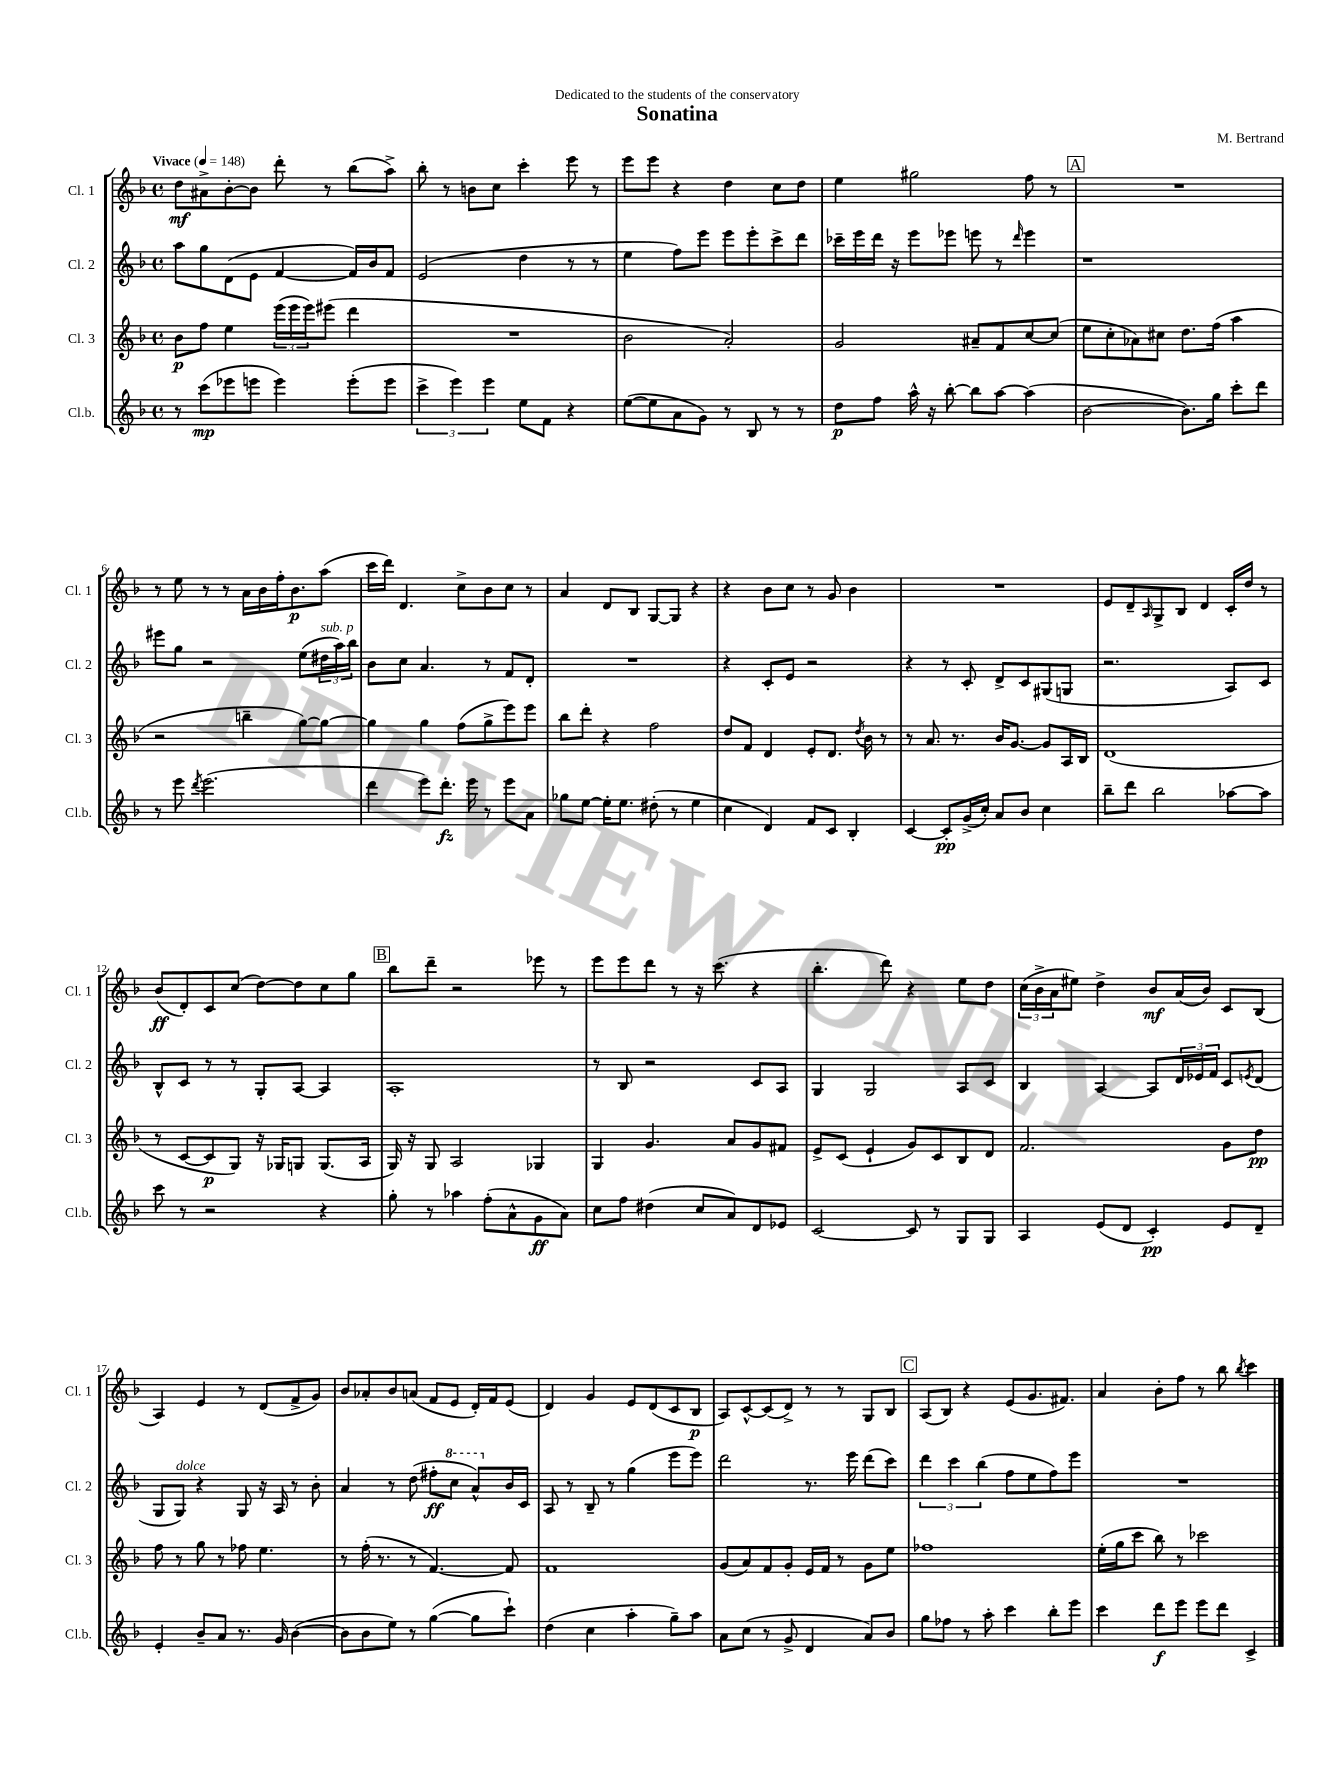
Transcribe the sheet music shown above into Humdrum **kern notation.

**kern	**dynam	**kern	**dynam	**kern	**dynam	**kern	**dynam
*part4	*part4	*part3	*part3	*part2	*part2	*part1	*part1
*staff4	*staff4	*staff3	*staff3	*staff2	*staff2	*staff1	*staff1
*I"Cl.b.	*	*I"Cl. 3	*	*I"Cl. 2	*	*I"Cl. 1	*
*I'Cl.b.	*	*I'Cl. 3	*	*I'Cl. 2	*	*I'Cl. 1	*
*clefG2	*	*clefG2	*	*clefG2	*	*clefG2	*
*k[b-]	*	*k[b-]	*	*k[b-]	*	*k[b-]	*
*M4/4	*	*M4/4	*	*M4/4	*	*M4/4	*
*met(c)	*	*met(c)	*	*met(c)	*	*met(c)	*
*MM148	*	*MM148	*	*MM148	*	*MM148	*
=1	=1	=1	=1	=1	=1	=1	=1
!	!	!	!	!	!	!LO:TX:a:B:t=Vivace	!
8r	.	8b-\L	p	8aa\L	.	8dd\L	mf
(8ccc\L	mp	8ff\J	.	8gg\	.	8a#X^\	.
8eee-X\	.	4ee\	.	(8d\	.	[8b-'\	.
8eeen\J	.	.	.	8e\J	.	8b-\J]	.
4eee\)	.	(24eee\LL	.	[4f/	.	8ddd'\	.
.	.	24eee\	.	.	.	.	.
.	.	24eee\J)	.	.	.	.	.
.	.	(8eee#X\J	.	.	.	8r	.
(8eee'\L	.	4ddd\	.	16f/LL])	.	(8bb-\L	.
.	.	.	.	16b-/J	.	.	.
8eee\J	.	.	.	8f/J	.	8aa^\J)	.
=2	=2	=2	=2	=2	=2	=2	=2
6ccc^\	.	1r	.	(2e/	.	8bb-'\	.
.	.	.	.	.	.	8r	.
6eee\)	.	.	.	.	.	.	.
.	.	.	.	.	.	8bn\L	.
6eee\	.	.	.	.	.	.	.
.	.	.	.	.	.	8cc\J	.
8ee\L	.	.	.	4dd\	.	4ccc'\	.
8f\J	.	.	.	.	.	.	.
4r	.	.	.	8r	.	8eee\	.
.	.	.	.	8r	.	8r	.
=3	=3	=3	=3	=3	=3	=3	=3
([8ee\L	.	2b-\	.	4ee\	.	8eee\L	.
8ee\]	.	.	.	.	.	8eee\J	.
8a\	.	.	.	8ff\L)	.	4r	.
8g\J)	.	.	.	8eee\J	.	.	.
8r	.	2a'/)	.	8eee\L	.	4dd\	.
8B-/	.	.	.	8eee'\	.	.	.
8r	.	.	.	8ccc^\	.	8cc\L	.
8r	.	.	.	8ddd\J	.	8dd\J	.
=4	=4	=4	=4	=4	=4	=4	=4
8dd\L	p	2g/	.	16ccc-X~\LL	.	4ee\	.
.	.	.	.	16eee\	.	.	.
8ff\J	.	.	.	16ddd\JJ	.	.	.
.	.	.	.	16r	.	.	.
16aa^^\	.	.	.	8eee\L	.	2gg#X\	.
16r	.	.	.	.	.	.	.
[8bb-'\	.	.	.	8eee-X\J	.	.	.
8bb-\L]	.	8a#X~/L	.	8eeen\	.	.	.
[8aa\J	.	8f/	.	8r	.	.	.
.	.	.	.	16qqddd/	.	.	.
(4aa\]	.	[8cc/	.	4eee\	.	8ff\	.
.	.	(8cc/J]	.	.	.	8r	.
!!LO:REH:place=s1:t=A
=5	=5	=5	=5	=5	=5	=5	=5
[2b-\	.	8ee\L	.	1r	.	1r	.
.	.	8cc'\	.	.	.	.	.
.	.	8a-X\)	.	.	.	.	.
.	.	8cc#X\J	.	.	.	.	.
8.b-\L])	.	8.dd\L	.	.	.	.	.
16gg\Jk	.	(16ff\Jk	.	.	.	.	.
8ccc'\L	.	4aa\	.	.	.	.	.
8ddd\J	.	.	.	.	.	.	.
!!LO:LB:g=z
=6	=6	=6	=6	=6	=6	=6	=6
8r	.	2r	.	8eee#X\L	.	8r	.
8eee\	.	.	.	8gg\J	.	8ee\	.
8qddd/	.	.	.	.	.	.	.
(2.eee\	.	.	.	2r	.	8r	.
.	.	.	.	.	.	8r	.
.	.	4bbn~\	.	.	.	16a\LL	.
.	.	.	.	.	.	16b-\	.
.	.	.	.	.	.	16ff'\J	.
.	.	.	.	.	.	8.b-\	p
.	.	[8gg\L)	.	(8ee\L	.	.	.
!	!	!	!	!LO:TX:a:i:t=sub. p	!	!	!
.	.	8gg\J_	.	24dd#X\L	.	(8aa\J	.
.	.	.	.	24aa\)	.	.	.
.	.	.	.	24bb-\JJ	.	.	.
=7	=7	=7	=7	=7	=7	=7	=7
4ddd\	.	4gg\]	.	8b-\L	.	16ccc\LL	.
.	.	.	.	.	.	16ddd\JJ)	.
.	.	.	.	8cc\J	.	4.d/	.
8eee\L)	.	4gg\	.	4.a/	.	.	.
8.ddd'\J	fz	.	.	.	.	.	.
.	.	(8ff\L	.	.	.	8cc^\L	.
16eee\	.	.	.	.	.	.	.
8r	.	8gg^\	.	8r	.	8b-\	.
8eee\L	.	8eee\)	.	8f/L	.	8cc\J	.
8a\J	.	8eee\J	.	8d'/J	.	8r	.
=8	=8	=8	=8	=8	=8	=8	=8
8gg-X\L	.	8bb-\L	.	1r	.	4a/	.
[8ee\J	.	8ddd'\J	.	.	.	.	.
16ee'\KL]	.	4r	.	.	.	8d/L	.
8.ee\J	.	.	.	.	.	.	.
.	.	.	.	.	.	8B-/J	.
(8dd#X'\	.	2ff\	.	.	.	[8G/L	.
8r	.	.	.	.	.	8G/J]	.
4ee\	.	.	.	.	.	4r	.
=9	=9	=9	=9	=9	=9	=9	=9
4cc\	.	8dd/L	.	4r	.	4r	.
.	.	8f/J	.	.	.	.	.
4d/)	.	4d/	.	8c'/L	.	8b-\L	.
.	.	.	.	8e/J	.	8cc\J	.
8f/L	.	8e'/L	.	2r	.	8r	.
8c/J	.	8.d/J	.	.	.	8g/	.
4B-'/	.	.	.	.	.	4b-\	.
.	.	8qdd/	.	.	.	.	.
.	.	16b-\	.	.	.	.	.
.	.	8r	.	.	.	.	.
=10	=10	=10	=10	=10	=10	=10	=10
[4c/	.	8r	.	4r	.	1r	.
.	.	8.a/	.	.	.	.	.
8c'/L]	pp	.	.	8r	.	.	.
.	.	8.r	.	.	.	.	.
(16g^/L	.	.	.	8c'/	.	.	.
16cc'/JJ)	.	.	.	.	.	.	.
8a/L	.	16b-/KL	.	8d^/L	.	.	.
.	.	[8.g/J	.	.	.	.	.
8b-/J	.	.	.	8c/	.	.	.
4cc\	.	8g/L]	.	(8G#X/	.	.	.
.	.	16A/L	.	8Gn/J	.	.	.
.	.	16B-/JJ	.	.	.	.	.
=11	=11	=11	=11	=11	=11	=11	=11
8bb-~\L	.	(1d	.	2.r	.	8e/L	.
8ddd\J	.	.	.	.	.	8d~/	.
.	.	.	.	.	.	16qqA/	.
2bb-\	.	.	.	.	.	8G^/	.
.	.	.	.	.	.	8B-/J	.
.	.	.	.	.	.	4d/	.
[8aa-X\L	.	.	.	8A/L)	.	16c'/LL	.
.	.	.	.	.	.	16dd/JJ	.
8aa-\J]	.	.	.	8c/J	.	8r	.
!!LO:LB:g=z
=12	=12	=12	=12	=12	=12	=12	=12
8ccc\	.	8r	.	8B-^^/L	.	(8b-/L	ff
8r	.	[8c/L	.	8c/J	.	8d'/)	.
2r	.	8c/]	p	8r	.	8c/	.
.	.	8G/J)	.	8r	.	(8cc/J	.
.	.	16r	.	8G'/L	.	[8dd\L)	.
.	.	16G-X/KL	.	.	.	.	.
.	.	8Gn/J	.	[8A/J	.	8dd\]	.
4r	.	(8.G/L	.	4A/]	.	8cc\	.
.	.	.	.	.	.	8gg\J	.
.	.	16A/Jk	.	.	.	.	.
!!LO:REH:place=s1:t=B
=13	=13	=13	=13	=13	=13	=13	=13
8gg'\	.	16G/)	.	1A'	.	8bb-\L	.
.	.	16r	.	.	.	.	.
8r	.	8G/	.	.	.	8ddd~\J	.
4aa-X\	.	2A/	.	.	.	2r	.
(8ff'\L	.	.	.	.	.	.	.
8a^^\	.	.	.	.	.	.	.
8g\	ff	4G-X/	.	.	.	8eee-X\	.
8a\J)	.	.	.	.	.	8r	.
=14	=14	=14	=14	=14	=14	=14	=14
8cc\L	.	4G/	.	8r	.	8eee\L	.
8ff\J	.	.	.	8B-/	.	8eee\	.
(4dd#X\	.	4.g/	.	2r	.	8ddd\J	.
.	.	.	.	.	.	8r	.
8cc/L	.	.	.	.	.	16r	.
.	.	.	.	.	.	(8.ccc\	.
8a/)	.	8a/L	.	.	.	.	.
8d/	.	8g/	.	8c/L	.	4r	.
8e-X/J	.	8f#X/J	.	8A/J	.	.	.
=15	=15	=15	=15	=15	=15	=15	=15
[2c/	.	8e^/L	.	4G/	.	4.bb-'\	.
.	.	(8c/J	.	.	.	.	.
.	.	4e`/	.	2G/	.	.	.
.	.	.	.	.	.	8ddd\)	.
8c/]	.	8g/L)	.	.	.	4r	.
8r	.	8c/	.	.	.	.	.
8G/L	.	8B-/	.	8A/L	.	8ee\L	.
8G/J	.	8d/J	.	8c/J	.	8dd\J	.
=16	=16	=16	=16	=16	=16	=16	=16
4A/	.	2.f/	.	4B-/	.	(24cc\LL	.
.	.	.	.	.	.	24b-^\	.
.	.	.	.	.	.	24a\J	.
.	.	.	.	.	.	8ee#X\J)	.
(8e/L	.	.	.	[4A/	.	4dd^\	.
8d/J	.	.	.	.	.	.	.
4c'/)	pp	.	.	8A/L]	.	8b-/L	mf
.	.	.	.	24d/L	.	(16a/L	.
.	.	.	.	24e-X/	.	.	.
.	.	.	.	.	.	16b-/JJ)	.
.	.	.	.	24f/JJ	.	.	.
8e/L	.	8g\L	.	8c/L	.	8c/L	.
.	.	.	.	8qen/	.	.	.
8d~/J	.	8dd\J	pp	(8d/J	.	(8B-/J	.
!!LO:LB:g=z
=17	=17	=17	=17	=17	=17	=17	=17
4e'/	.	8ff\	.	8G/L	.	4A/)	.
!	!	!	!	!LO:TX:a:i:t=dolce	!	!	!
.	.	8r	.	8G/J)	.	.	.
8b-~/L	.	8gg\	.	4r	.	4e/	.
8a/J	.	8r	.	.	.	.	.
8.r	.	8ff-X\	.	8G/	.	8r	.
.	.	4.ee\	.	16r	.	(8d/L	.
16g/	.	.	.	16A/	.	.	.
([4b-\	.	.	.	8r	.	8f^/	.
.	.	.	.	8b-'\	.	8g/J)	.
=18	=18	=18	=18	=18	=18	=18	=18
8b-\L]	.	8r	.	4a/	.	8b-/L	.
8b-\	.	(16ff'\	.	.	.	8a-X'/	.
.	.	8.r	.	.	.	.	.
8ee\J)	.	.	.	8r	.	8b-/	.
8r	.	8r	.	(8dd\	.	(8an/J	.
([4gg\	.	[4.f/)	.	8ff#X'\L	ff	8f/L	.
*	*	*	*	*8va	*	*	*
.	.	.	.	8ccc\J	.	8e/J	.
8gg\L]	.	.	.	8aa^^/L)	.	16d'/LL)	.
.	.	.	.	.	.	16f/J	.
*	*	*	*	*X8va	*	*	*
8ccc`\J)	.	8f/]	.	16b-/L	.	(8e/J	.
.	.	.	.	16c/JJ	.	.	.
=19	=19	=19	=19	=19	=19	=19	=19
(4dd\	.	1f	.	8A/	.	4d/)	.
.	.	.	.	8r	.	.	.
4cc\	.	.	.	8B-~/	.	4g/	.
.	.	.	.	8r	.	.	.
4aa'\	.	.	.	(4gg\	.	8e/L	.
.	.	.	.	.	.	(8d/	.
8gg~\L)	.	.	.	8eee\L	.	8c/	.
8aa\J	.	.	.	8eee\J)	.	8B-/J	p
=20	=20	=20	=20	=20	=20	=20	=20
8a\L	.	(8g/L	.	2ddd\	.	8A/L)	.
(8cc\J	.	8a/)	.	.	.	[8c^^/	.
8r	.	8f/	.	.	.	(8c/]	.
8g^/	.	8g'/J	.	.	.	8d^/J)	.
4d/	.	16e/LL	.	8.r	.	8r	.
.	.	16f/JJ	.	.	.	.	.
.	.	8r	.	.	.	8r	.
.	.	.	.	16eee\	.	.	.
8a/L)	.	8g\L	.	(8ddd\L	.	8G/L	.
8b-/J	.	8ee\J	.	8ccc\J)	.	8B-/J	.
!!LO:REH:place=s1:t=C
=21	=21	=21	=21	=21	=21	=21	=21
8gg\L	.	1ff-X	.	6ddd\	.	(8A/L	.
8ff-X\J	.	.	.	.	.	8B-/J)	.
.	.	.	.	6ccc\	.	.	.
8r	.	.	.	.	.	4r	.
.	.	.	.	(6bb-\	.	.	.
8aa'\	.	.	.	.	.	.	.
4ccc\	.	.	.	8ff\L	.	(8e/L	.
.	.	.	.	8ee\	.	8.g/	.
8bb-'\L	.	.	.	8ff\)	.	.	.
.	.	.	.	.	.	8.f#X/J)	.
8eee\J	.	.	.	8eee\J	.	.	.
=22	=22	=22	=22	=22	=22	=22	=22
4ccc\	.	(16ee'\LL	.	1r	.	4a/	.
.	.	16gg\J	.	.	.	.	.
.	.	8ccc\J	.	.	.	.	.
8ddd\L	f	8bb-\)	.	.	.	8b-'\L	.
8eee\J	.	8r	.	.	.	8ff\J	.
8eee\L	.	2ccc-X\	.	.	.	8r	.
8ddd\J	.	.	.	.	.	8bb-\	.
.	.	.	.	.	.	8qbb-/	.
4c^/	.	.	.	.	.	4ccc\	.
==	==	==	==	==	==	==	==
*-	*-	*-	*-	*-	*-	*-	*-
